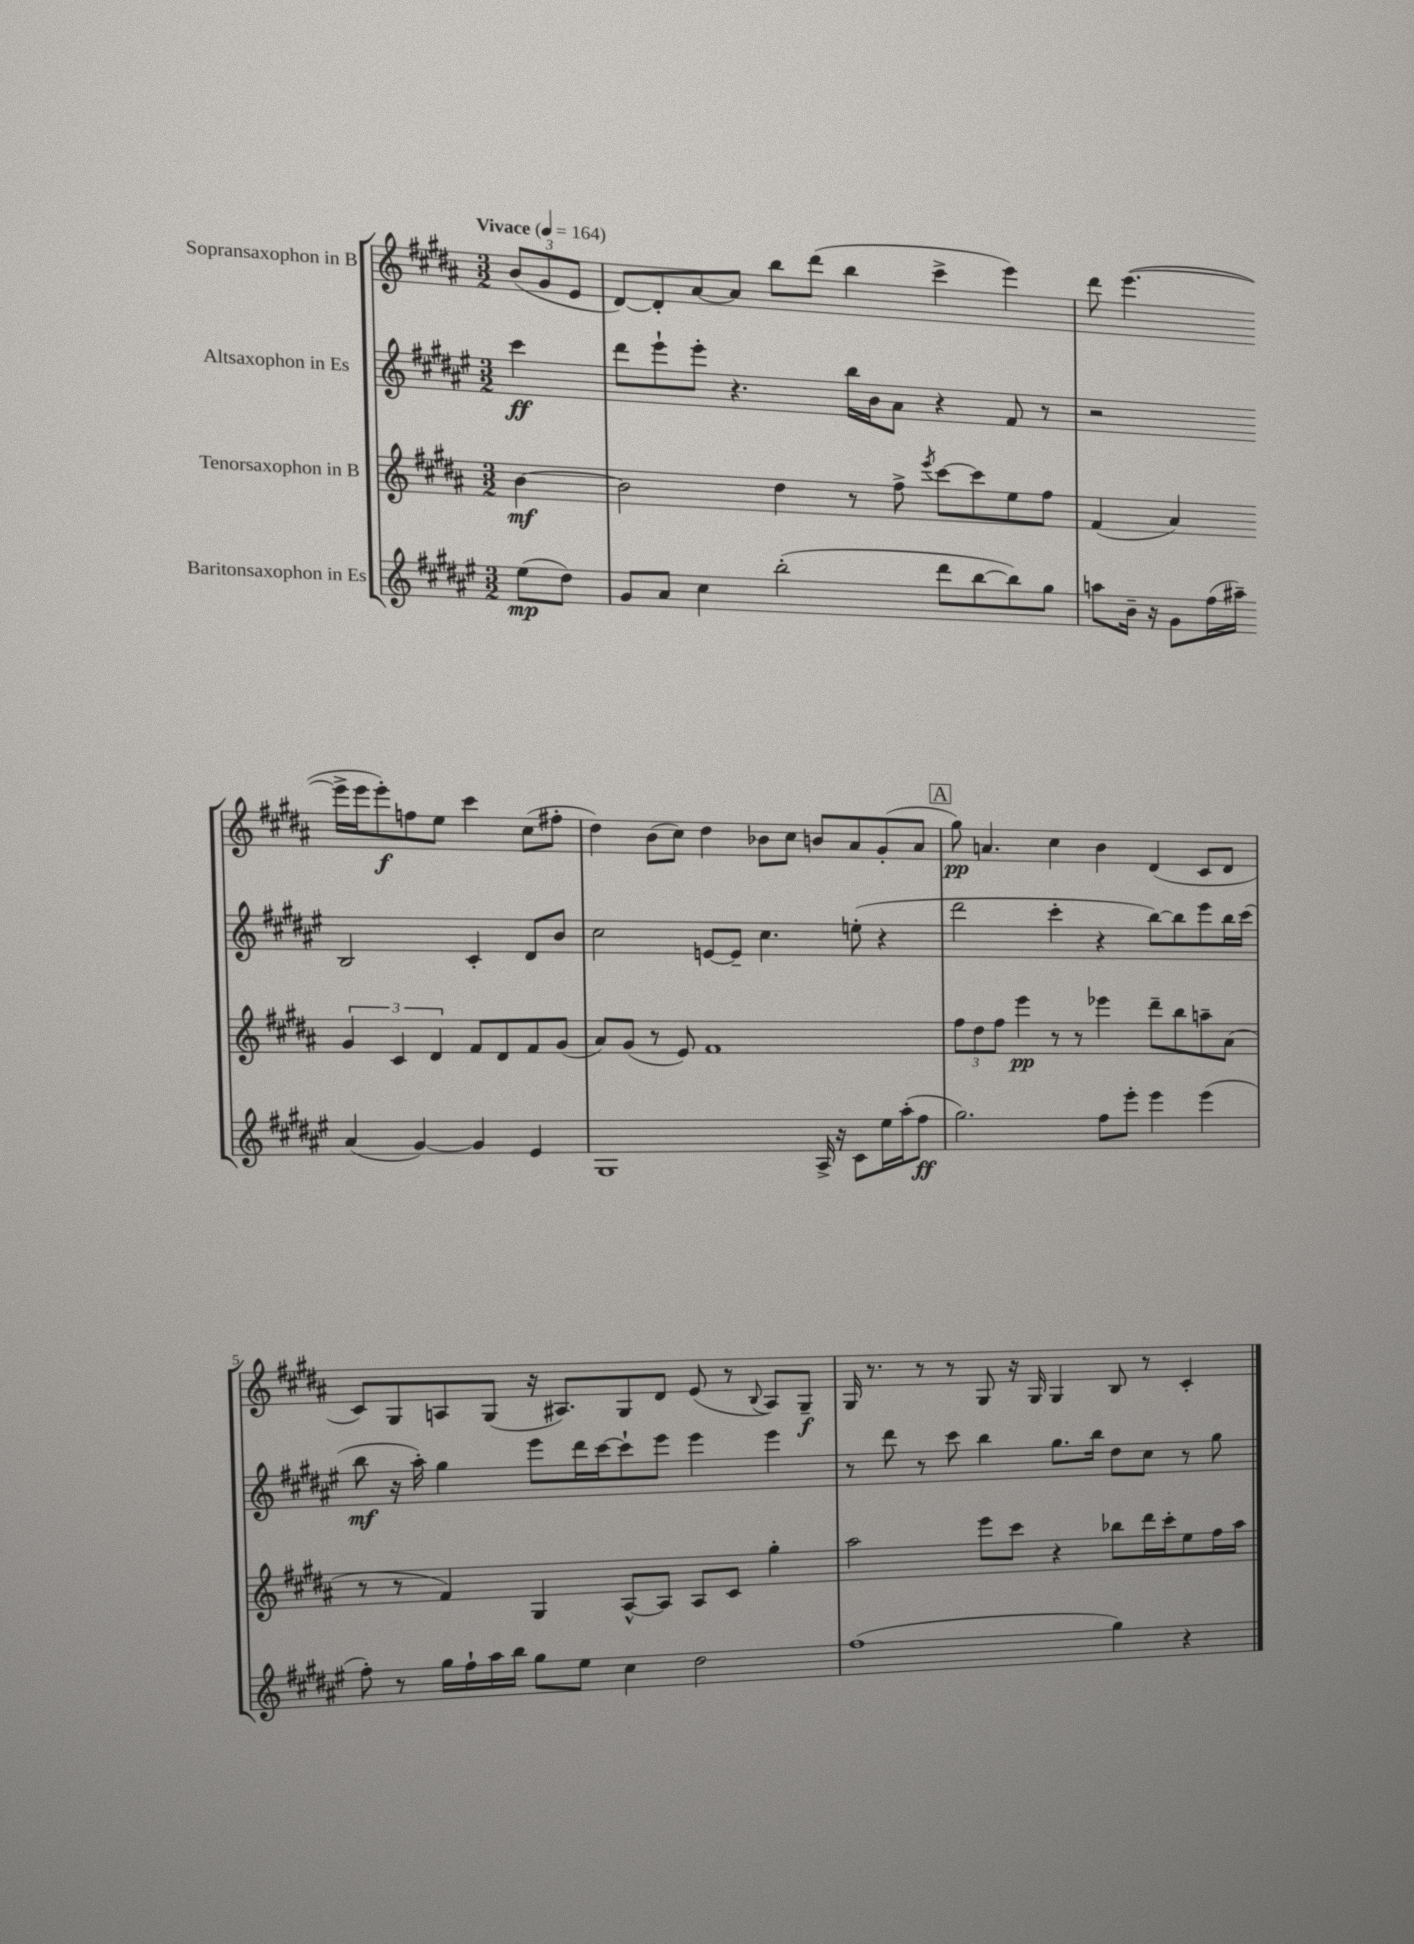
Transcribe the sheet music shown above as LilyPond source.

<<
\new StaffGroup <<
\new Staff = "s0" \with { instrumentName = "Sopransaxophon in B" } {
    \clef treble \key b \major \numericTimeSignature \time 3/2 \partial 4 \tempo "Vivace" 4 = 164
    \tuplet 3/2 { b'8( gis'8 e'8 } |
    dis'8~) dis'8-. ais'8~ ais'8 b''8 dis'''8( b''4 cis'''4-> e'''4) |
    dis'''8 e'''4.~( e'''16-> e'''16 e'''8-.\f) f''8 e''8 cis'''4 cis''8( fis''8-. |
    dis''4) b'8( cis''8) dis''4 bes'8 cis''8 b'8 ais'8 gis'8-.( ais'8 |
    \mark \markup { \box "A" } gis''8\pp) a'4. cis''4 b'4 dis'4( cis'8 dis'8 |
    cis'8) gis8 a8 gis8( r16 ais8.) gis8 dis'8 e'8( r8 \appoggiatura { b8 } ais8) gis8--\f |
    gis16 r8. r8 r8 gis8 r16 gis16 gis4 b8 r8 cis'4-. \bar "|." |
}
\new Staff = "s1" \with { instrumentName = "Altsaxophon in Es" } {
    \clef treble \key fis \major \numericTimeSignature \time 3/2 \partial 4
    cis'''4\ff |
    dis'''8 eis'''8-! eis'''8-. r4. b''16 b'16 ais'8 r4 fis'8 r8 |
    r2 b2 cis'4-. dis'8 b'8 |
    cis''2 e'8~ e'8-- cis''4. e''8-.( r4 |
    \mark \markup { \box "A" } dis'''2 cis'''4-. r4 b''8~) b''8 eis'''8 b''16 cis'''16( |
    b''8\mf r16 ais''16-.) gis''4 eis'''8 dis'''16 cis'''16~ cis'''8-! eis'''8 eis'''4 eis'''4 |
    r8 dis'''8 r8 cis'''8 b''4 gis''8. b''16 dis''8 cis''8 r8 gis''8 \bar "|." |
}
\new Staff = "s2" \with { instrumentName = "Tenorsaxophon in B" } {
    \clef treble \key b \major \numericTimeSignature \time 3/2 \partial 4
    b'4~\mf |
    b'2 dis''4 r8 fis''8-> \acciaccatura { e'''8 } cis'''8~ cis'''8 e''8 fis''8 |
    fis'4( ais'4) \tuplet 3/2 { gis'4 cis'4 dis'4 } fis'8 dis'8 fis'8 gis'8( |
    ais'8) gis'8( r8 e'8) fis'1 |
    \mark \markup { \box "A" } \tuplet 3/2 { fis''8 dis''8 fis''8 } e'''4\pp r8 r8 ees'''4 dis'''8-- b''8 a''8-- ais'8( |
    r8 r8 fis'4) gis4 ais8~-^ ais8 ais8 cis'8 gis''4-. |
    ais''2 e'''8 cis'''8 r4 bes''8 dis'''16 cis'''16-. e''8 fis''16 ais''16 \bar "|." |
}
\new Staff = "s3" \with { instrumentName = "Baritonsaxophon in Es" } {
    \clef treble \key fis \major \numericTimeSignature \time 3/2 \partial 4
    eis''8\mp( dis''8) |
    gis'8 ais'8 cis''4 b''2-.( dis'''8 b''8~ b''8) gis''8 |
    a''8 b'16-- r16 gis'8 fis''16( ais''16--) ais'4( gis'4~) gis'4 eis'4 |
    gis1 ais16-> r16 cis'8 eis''16 ais''16-.( fis''8\ff |
    \mark \markup { \box "A" } gis''2.) fis''8 eis'''8-. eis'''4 eis'''4( |
    fis''8-.) r8 gis''16 fis''16-! ais''16 b''16 gis''8 eis''8 cis''4 dis''2 |
    fis''1( gis''4) r4 \bar "|." |
}
>>
>>
